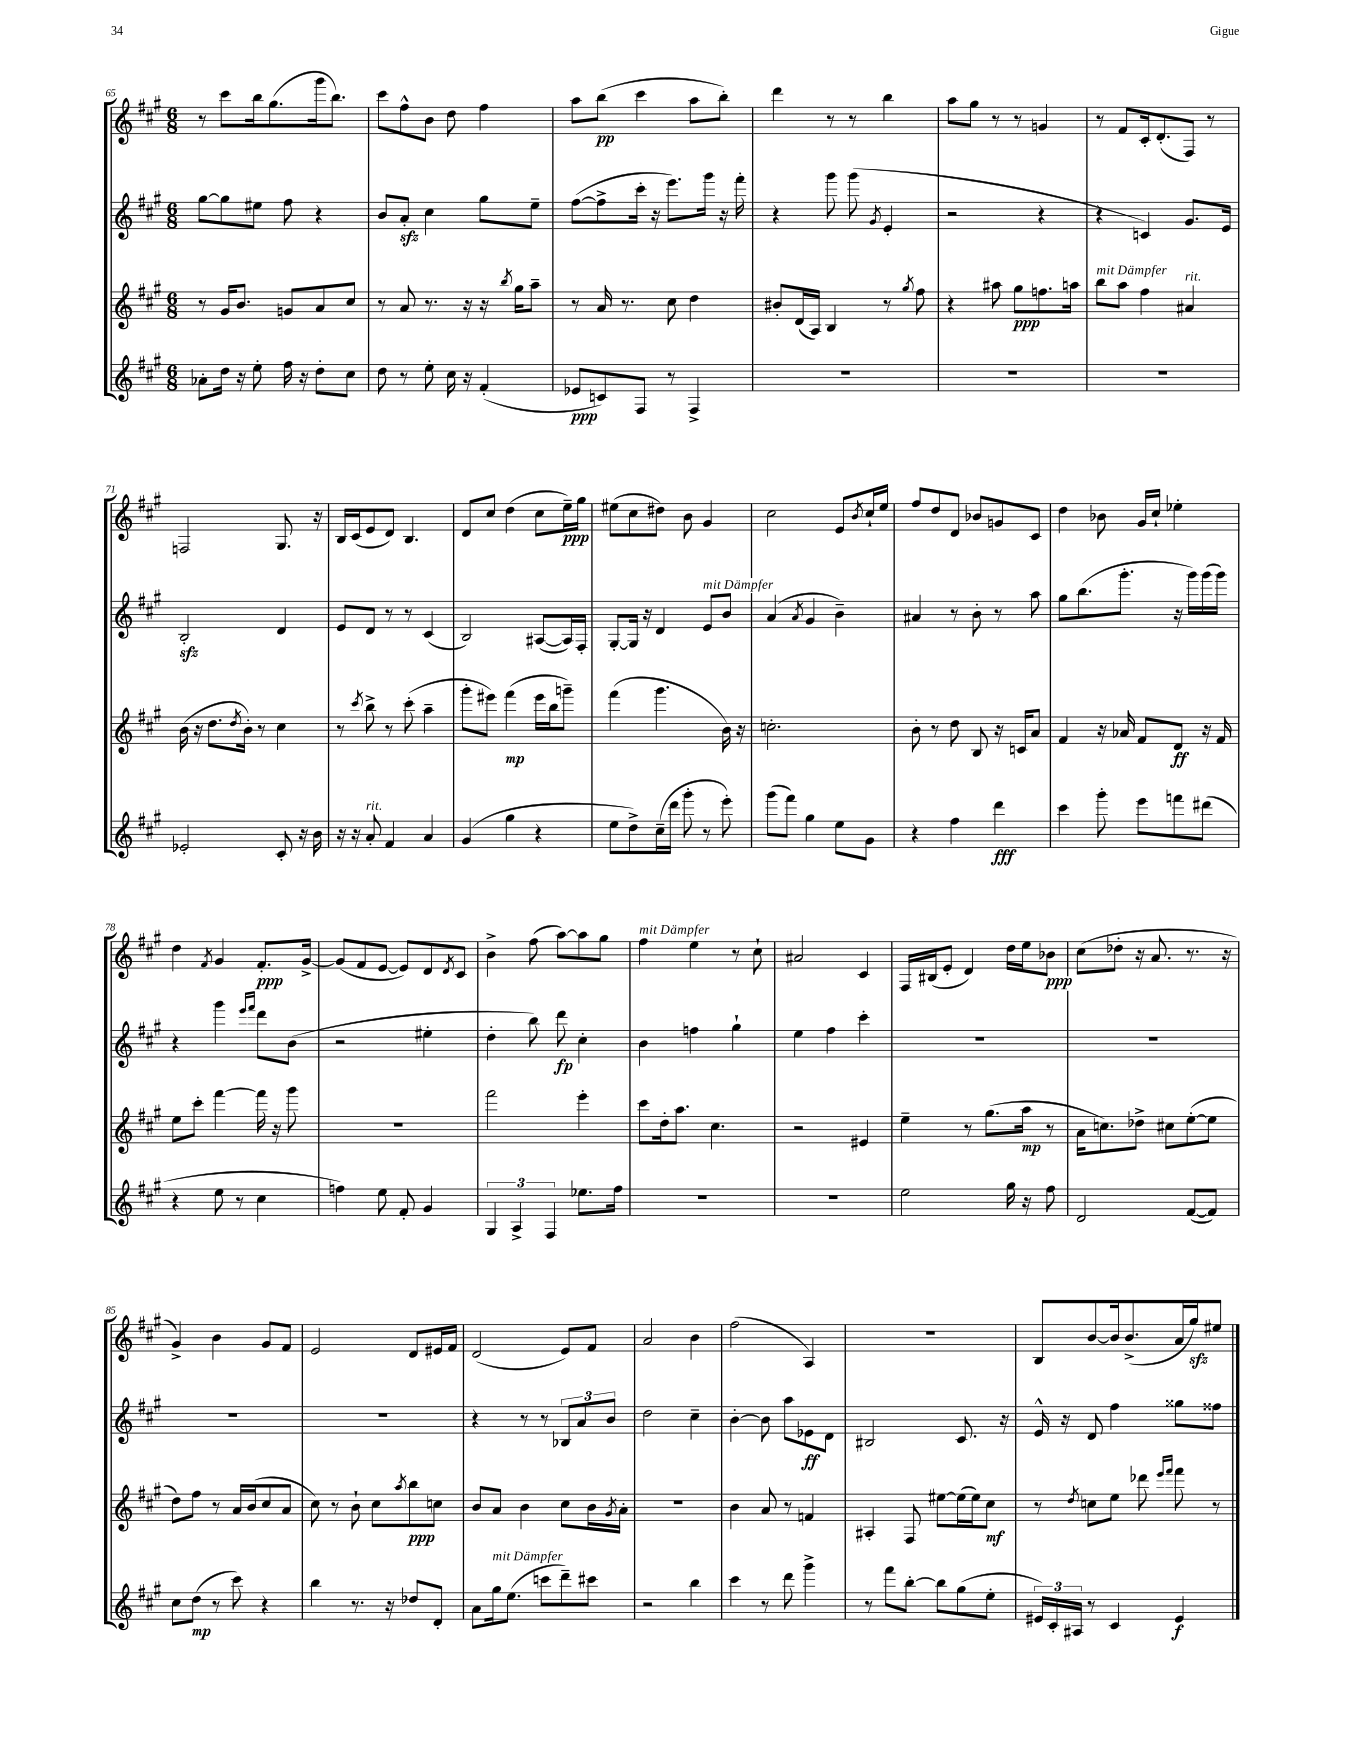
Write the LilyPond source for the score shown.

<<
\new StaffGroup <<
\new Staff = "s0" {
    \clef treble \key a \major \numericTimeSignature \time 6/8
    r8 cis'''8 b''16 gis''8.( gis'''16 b''8.) |
    cis'''8 fis''8-^ b'8 d''8 fis''4 |
    a''8 b''8\pp( cis'''4 a''8 b''8-.) |
    d'''4 r8 r8 b''4 |
    a''8 gis''8 r8 r8 g'4 |
    r8 fis'8 cis'16-. d'8.-.( fis8) r8 |
    f2 gis8. r16 |
    b16 cis'16( e'8 d'8) b4. |
    d'8 cis''8 d''4( cis''8 e''16--\ppp) gis''16 |
    eis''8( cis''8 dis''8) b'8 gis'4 |
    cis''2 e'8 \acciaccatura { b'8 } cis''16-! e''16 |
    fis''8 d''8 d'8 bes'8 g'8 cis'8 |
    d''4 bes'8 gis'16 cis''16-! ees''4-. |
    d''4 \acciaccatura { fis'8 } gis'4 fis'8.-.\ppp gis'16~-> |
    gis'8( fis'8 e'8~ e'8) d'8 \acciaccatura { d'8 } cis'8 |
    b'4-> fis''8( a''8~) a''8 gis''8 |
    fis''4^\markup { \italic "mit Dämpfer" } e''4 r8 cis''8-! |
    ais'2 cis'4 |
    fis16 bis16( e'8-. d'4) d''16 e''16 bes'8\ppp |
    cis''8( des''8-. r16 a'8. r8. r16 |
    gis'4->) b'4 gis'8 fis'8 |
    e'2 d'8 eis'16 fis'16 |
    d'2( e'8) fis'8 |
    a'2 b'4 |
    fis''2( a4) |
    R2. |
    b8 b'8~ b'16 b'8.->( a'16 gis''16\sfz) eis''8 \bar "|." |
}
\new Staff = "s1" {
    \clef treble \key a \major \numericTimeSignature \time 6/8
    gis''8~ gis''8 eis''8 fis''8 r4 |
    b'8 a'8-.\sfz cis''4 gis''8 e''8-- |
    fis''8~( fis''8-> cis'''16-. r16 e'''8.) gis'''16 r16 fis'''16-. |
    r4 gis'''8 gis'''8( \acciaccatura { gis'8 } e'4-. |
    r2 r4 |
    r4 c'4) gis'8. e'16 |
    b2-.\sfz d'4 |
    e'8 d'8 r8 r8 cis'4( |
    b2) ais8~( ais16) fis16-. |
    gis8~-. gis16 r16 d'4 e'8^\markup { \italic "mit Dämpfer" } b'8 |
    a'4( \acciaccatura { a'8 } gis'4 b'4--) |
    ais'4 r8 b'8-. r8 a''8 |
    gis''8 b''8.( gis'''8.-. r16 gis'''16) gis'''16( gis'''16) |
    r4 gis'''4 \grace { e'''16 fis'''16 } d'''8 b'8( |
    r2 eis''4-. |
    d''4-. b''8) d'''8\fp cis''4-. |
    b'4 f''4 gis''4-! |
    e''4 fis''4 cis'''4-. |
    R2. |
    R2. |
    R2. |
    R2. |
    r4 r8 r8 \tuplet 3/2 { bes8 a'8 b'8 } |
    d''2 cis''4-- |
    b'4~-. b'8 a''8 ees'8\ff d'8 |
    bis2 cis'8. r16 |
    e'16-^ r16 d'8 fis''4 gisis''8 fisis''8 \bar "|." |
}
\new Staff = "s2" {
    \clef treble \key a \major \numericTimeSignature \time 6/8
    r8 gis'16 b'8. g'8 a'8 cis''8 |
    r8 a'8 r8. r16 r16 \acciaccatura { b''8 } gis''16 a''8-- |
    r8 a'16 r8. cis''8 d''4 |
    bis'8-. d'16( a16) b4 r8 \acciaccatura { gis''8 } fis''8 |
    r4 ais''8 gis''8\ppp f''8. a''16 |
    b''8^\markup { \italic "mit Dämpfer" } a''8 fis''4 ais'4^\markup { \italic "rit." } |
    b'16( r16 d''8. \acciaccatura { d''8 } b'16-.) r8 cis''4 |
    r8 \acciaccatura { cis'''8 } b''8-> r8 cis'''8-.( a''4-- |
    gis'''8-. eis'''8) fis'''4\mp( eis'''16 b''16 g'''8--) |
    fis'''4( gis'''4. b'16) r16 |
    c''2.-. |
    b'8-. r8 d''8 b8 r16 c'16 a'8 |
    fis'4 r16 aes'16 fis'8 d'8\ff r16 fis'16 |
    e''8 cis'''8-. fis'''4~ fis'''16 r16 gis'''8 |
    R2. |
    fis'''2 e'''4-. |
    cis'''8 d''16-. a''8. cis''4. |
    r2 eis'4 |
    e''4-- r8 gis''8.( a''16\mp r8 |
    a'16 c''8.) des''8-> cis''8 e''8~-.( e''8 |
    d''8) fis''8 r8 a'16 b'16( cis''8 a'8 |
    cis''8) r8 b'8-! cis''8 \acciaccatura { a''8 } b''8\ppp c''8 |
    b'8 a'8 b'4 cis''8 b'16 \acciaccatura { gis'8 } a'16-. |
    R2. |
    b'4 a'8 r8 f'4 |
    ais4-. fis8 eis''8~ eis''16( eis''16) cis''8\mf |
    r8 \acciaccatura { d''8 } c''8 e''8 des'''8 \grace { e'''16 fis'''16 } fis'''8 r8 \bar "|." |
}
\new Staff = "s3" {
    \clef treble \key a \major \numericTimeSignature \time 6/8
    aes'8-. d''16 r16 e''8-. fis''16 r16 d''8-. cis''8 |
    d''8 r8 e''8-. cis''16 r16 fis'4-.( |
    ees'8\ppp c'8) fis8 r8 fis4-> |
    R2. |
    R2. |
    R2. |
    ees'2-. cis'8-. r16 b'16 |
    r16 r16 a'8-.^\markup { \italic "rit." } fis'4 a'4 |
    gis'4( gis''4 r4 |
    e''8 d''8->) cis''16--( d'''16 gis'''8-. r8 e'''8-.) |
    gis'''8( fis'''8) gis''4 e''8 gis'8 |
    r4 fis''4 d'''4\fff |
    cis'''4 gis'''8-. e'''8 f'''8 dis'''8( |
    r4 e''8 r8 cis''4 |
    f''4) e''8 fis'8-. gis'4 |
    \tuplet 3/2 { gis4 a4-> fis4 } ees''8. fis''16 |
    R2. |
    R2. |
    e''2 gis''16 r16 fis''8 |
    d'2 fis'8~( fis'8) |
    cis''8 d''8\mp( r8 cis'''8) r4 |
    b''4 r8. r16 des''8 d'8-. |
    a'8 gis''16^\markup { \italic "mit Dämpfer" } e''8.( c'''8 d'''8--) cis'''8 |
    r2 b''4 |
    cis'''4 r8 d'''8 gis'''4-> |
    r8 fis'''8 b''8~-. b''8 gis''8( e''8-. |
    \tuplet 3/2 { eis'16) cis'16-. ais16 } r8 cis'4 eis'4\f \bar "|." |
}
>>
>>
\layout { \context { \Score currentBarNumber = #65 } }
